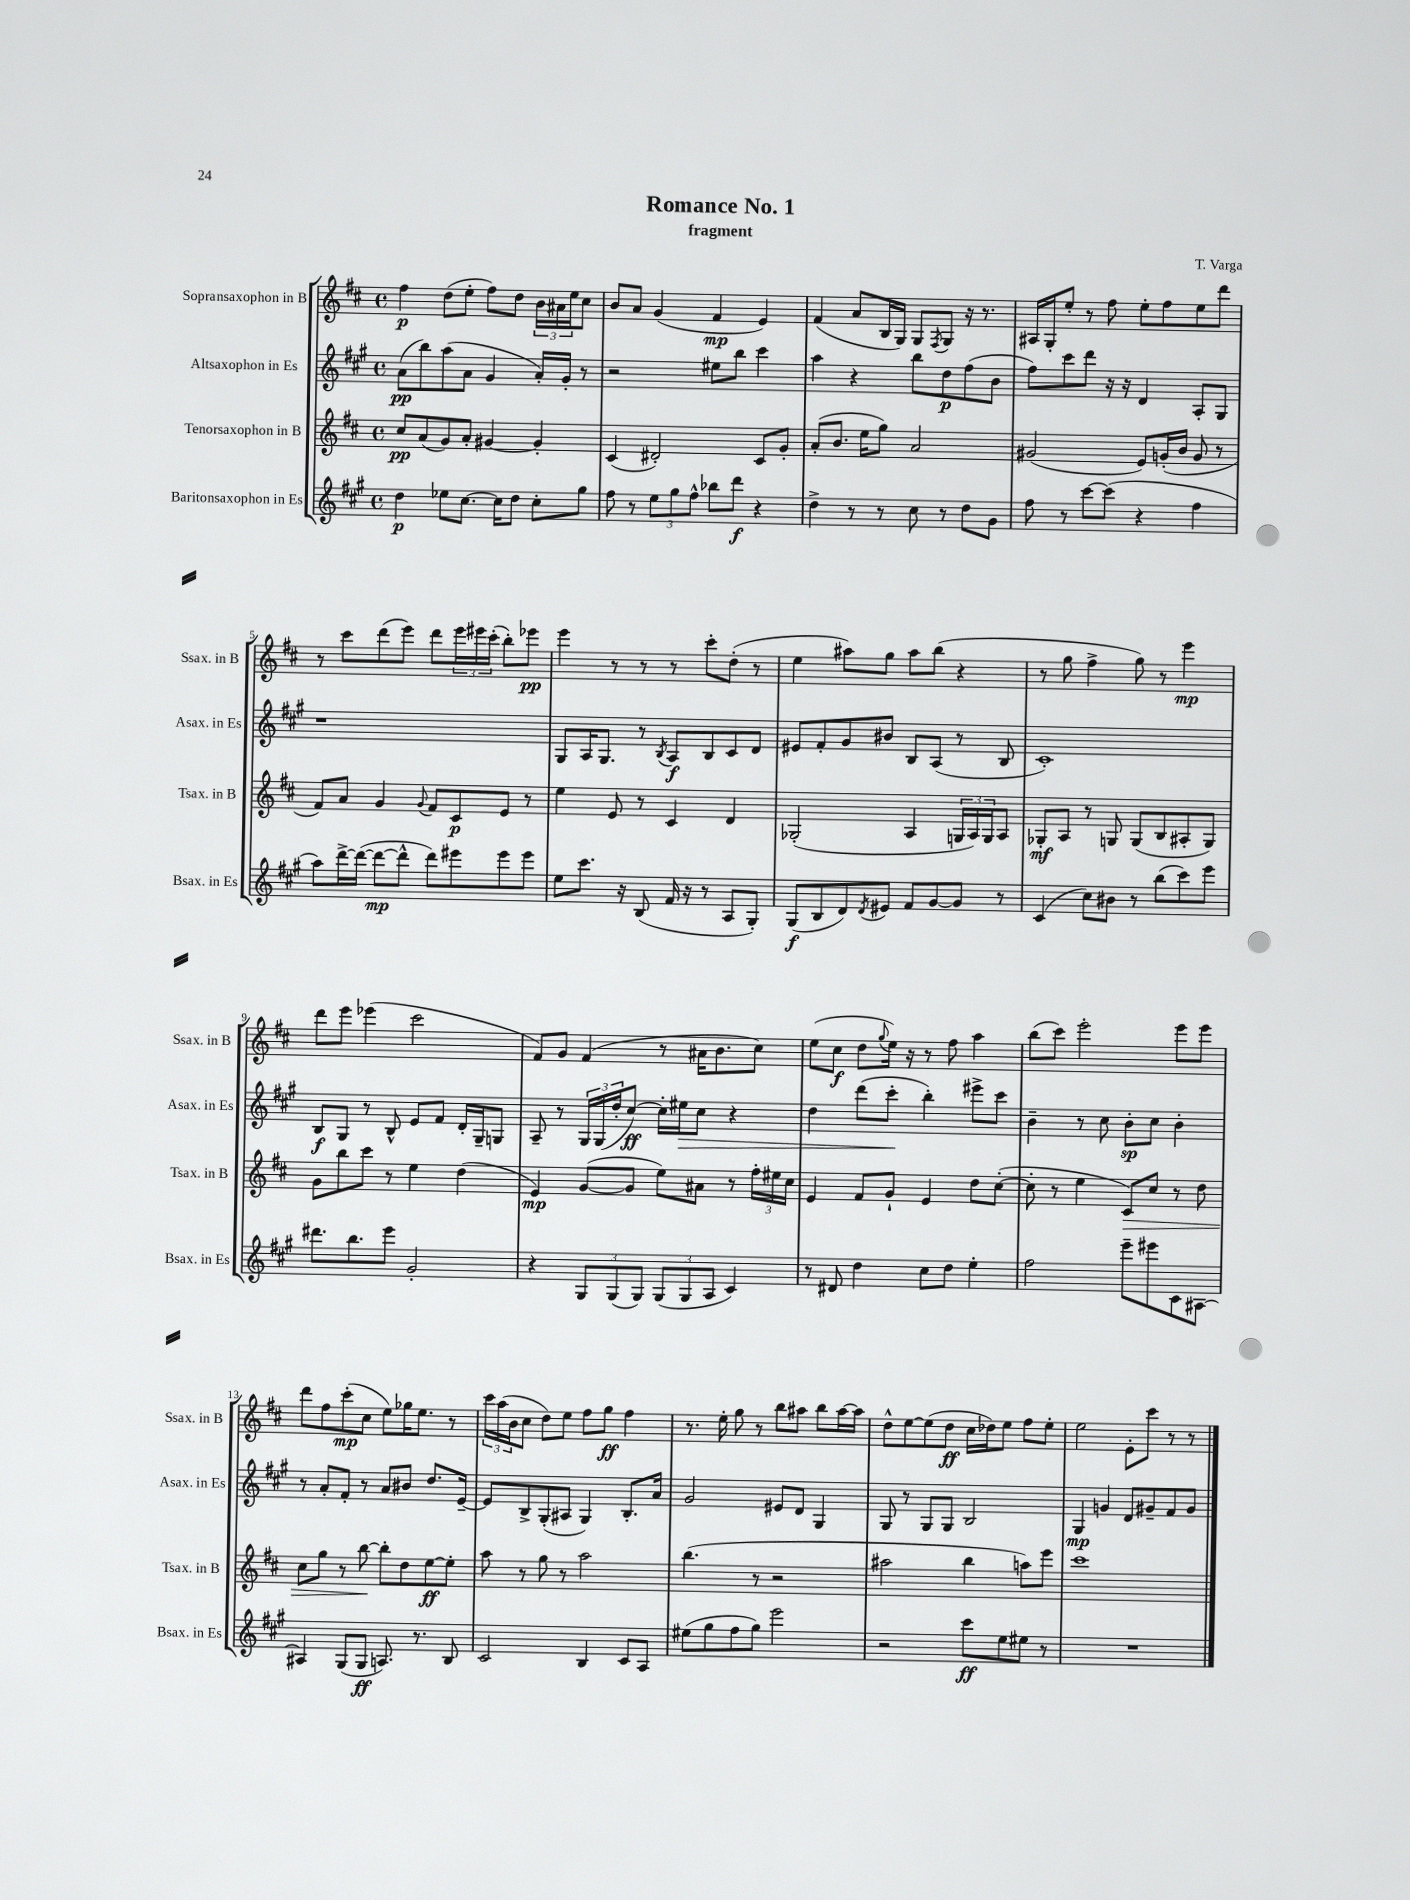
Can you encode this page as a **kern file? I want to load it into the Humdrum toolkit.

**kern	**kern	**kern	**kern
*staff4	*staff3	*staff2	*staff1
*clefG2	*clefG2	*clefG2	*clefG2
*k[f#c#g#]	*k[f#c#]	*k[f#c#g#]	*k[f#c#]
*M4/4	*M4/4	*M4/4	*M4/4
*met(c)	*met(c)	*met(c)	*met(c)
4dd	8cc#	(8a	4ff#
.	(8a	8bb)	.
8ee-	8g)	(8aa	(8dd
[8.cc#	8a'	8a	8ee'
.	[4g#	4g#	8ff#)
16cc#]	.	.	.
8dd	.	.	8dd
8cc#'	4g#']	16a')	24b
.	.	.	24a#
.	.	16g#'	.
.	.	.	24ee
8gg#	.	8r	8cc#
=	=	=	=
8ff#	(4c#	2r	8b
8r	.	.	8a
12ee	2d#')	.	(4g
12gg#	.	.	.
12ff#^^	.	.	.
8bb-	.	8ee#	4f#
8ddd	.	8bb	.
4r	8c#	4ccc#	4e)
.	8g'	.	.
=	=	=	=
4dd^	(8a'	4aa	(4f#
.	8.b	.	.
8r	.	4r	8a
.	16ee	.	.
8r	8gg)	.	16B
.	.	.	16G)
8cc#	2a	8bb	8G
.	.	.	8qF#
8r	.	8dd	8G
8dd	.	(8ff#	16r
.	.	.	8.r
8g#	.	8b	.
=	=	=	=
8ff#	(2g#	8ff#)	16A#
.	.	.	16G'
8r	.	8ccc#	8ee'
[8ccc#	.	8ddd	8r
(8ccc#]	.	16r	8ff#
.	.	16r	.
4r	8e)	4d	8ee'
.	(16g'	.	8ff#
.	16b	.	.
4ff#	8g	8A'	8ee
.	8r	8G#	8ddd
=	=	=	=
8aa)	8f#)	1r	8r
[16ddd^	8a	.	8ccc#
(16ddd_	.	.	.
8ddd_	4g	.	(8ddd
8ddd^^]	.	.	8eee)
.	8qqg	.	.
8ddd)	8f#	.	8ddd
8eee#	8c#	.	24eee
.	.	.	24eee#
.	.	.	(24ccc#'
8eee#	8e	.	8bb')
8eee#	8r	.	8eee-
=	=	=	=
8ee	4ee	8G#	4eee
8.ccc#	.	16A	.
.	.	8.G#	.
.	8e	.	8r
16r	.	.	.
(8B	8r	8r	8r
.	.	8qB	.
16f#	4c#	8A	8r
16r	.	.	.
8r	.	8B	8ccc#'
8A	4d	8c#	(8dd'
8G#')	.	8d	8r
=	=	=	=
(8G#	(2G-'	8e#	4ee
8B	.	8f#'	.
8d)	.	8g#	8aa#)
8qd	.	.	.
8e#	.	8b#	8gg
8f#	4A	8B	8aa#
[8g#	.	(8A	(8bb
8g#]	24G	8r	4r
.	24A)	.	.
.	24G	.	.
8r	8A	8B	.
=	=	=	=
(4c#	8G-'	1c#')	8r
.	8A	.	8gg
8cc#)	8r	.	4ff#^
8b#	8G	.	.
8r	(8G	.	8gg)
(8bb	8B	.	8r
8ccc#)	8A#'	.	4eee
8eee	8G)	.	.
=	=	=	=
8.ddd#	8g	8B	8ddd
.	8bb	8G#	8eee
8.bb	.	.	.
.	8ccc#	8r	(4eee-
8eee	8r	8B^^	.
2g#'	4ee	8e	2ccc#
.	.	8f#	.
.	(4dd	16d'	.
.	.	16G#~	.
.	.	8G	.
=	=	=	=
4r	4e)	8A~	8f#)
.	.	8r	8g
12G#	([8g	24G#	(4f#
.	.	(24G#	.
(12G#	.	24dd'	.
.	8g]	[8cc#)	.
12G#)	.	.	.
(12G#	8ee)	16cc#']	8r
.	.	16ee#	.
12G#	.	.	.
.	8a#	8cc#	16a#
12A	.	.	.
.	.	.	8.b
4c#)	8r	4r	.
.	24ff#'	.	8cc#)
.	24ee#	.	.
.	24cc#	.	.
=	=	=	=
8r	4e	4dd	(8ee
8d#	.	.	8cc#
4dd	8f#	(8ddd	8dd
.	.	.	8qqgg
.	8g`	8ccc#'	16ee)
.	.	.	16r
8cc#	4e	4bb')	8r
8dd	.	.	8ff#
4ee'	8dd	8eee#^	4aa
.	([8cc#'	8ccc#	.
=	=	=	=
2ff#	8cc#']	4b~	(8bb
.	8r	.	8ccc#)
.	4ee	8r	2eee'
.	.	8cc#	.
8eee~	8c#)	8b'	.
8eee#	8cc#	8cc#	.
8c#	8r	4b'	8eee
[8A#	8dd	.	8eee
=	=	=	=
4A#]	8cc#	8r	8ddd
.	8gg	8a'	8ff#
(8G#	8r	8f#'	(8ccc#'
8G#	[8bb	8r	8cc#
8.A)	8bb']	8a	8ee)
.	8dd	8b#	16gg-
8.r	.	.	8.ee
.	[8ee	8.dd	.
8B	8ee']	.	8r
.	.	[16e~	.
=	=	=	=
2c#	8aa	8e]	24ccc#
.	.	.	(24aa
.	.	.	24b
.	8r	8B^	8cc#
.	8gg	(8G#'	8dd)
.	8r	8A#	8ee
4B	2aa	4G#)	8ff#
.	.	.	8gg
8c#	.	8.B'	4ff#
8A	.	.	.
.	.	16a	.
=	=	=	=
(8ee#	(4.bb	2g#	8.r
8gg#	.	.	.
.	.	.	16ee'
8ff#	.	.	8gg
8gg#)	8r	.	8r
2eee	2r	8e#	8bb
.	.	8d	8aa#
.	.	4G#	8bb
.	.	.	[16aa#
.	.	.	16aa#]
=	=	=	=
2r	2aa#	8G#	8dd^^
.	.	8r	[8ee
.	.	8G#	(8ee]
.	.	8G#	8dd
8ccc#	4bb	2B	16cc#
.	.	.	16dd-)
8ee	.	.	8ee
8ee#	8aa)	.	8ff#
8r	8eee	.	8ee'
=	=	=	=
1r	1ccc#	4G#	2ee
.	.	4g	.
.	.	8d	8e'
.	.	8g#~	8ccc#
.	.	8f#	8r
.	.	8g#	8r
==	==	==	==
*-	*-	*-	*-
